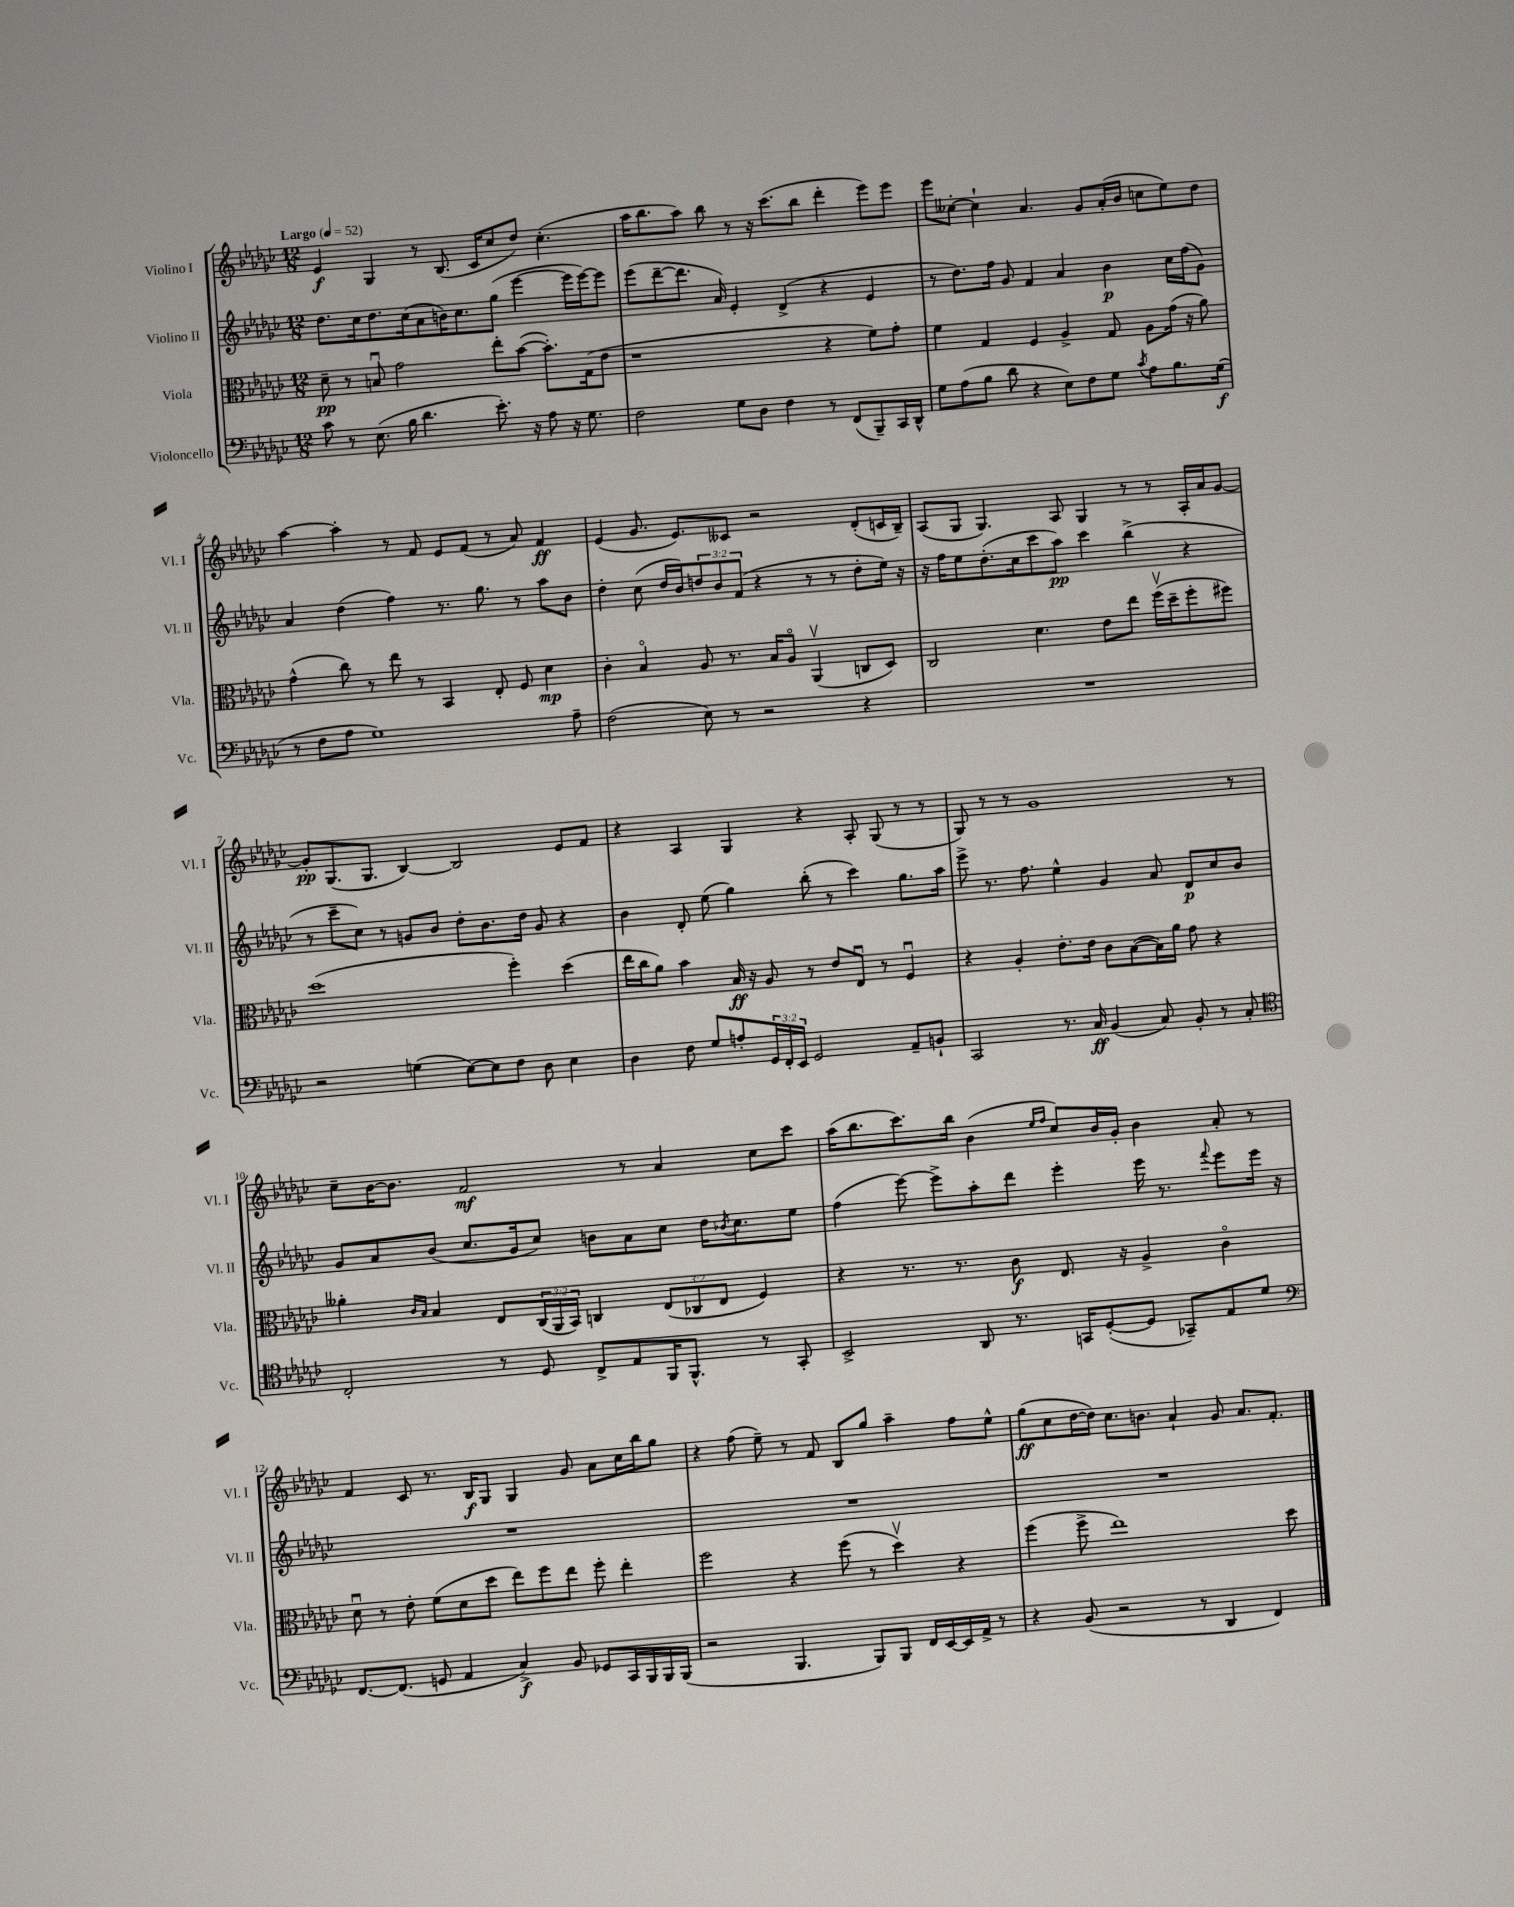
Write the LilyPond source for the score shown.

<<
\new StaffGroup <<
\new Staff = "s0" \with { instrumentName = "Violino I" shortInstrumentName = "Vl. I" } {
    \clef treble \key ges \major \numericTimeSignature \time 12/8 \tempo "Largo" 4 = 52
    ees'4\f ges4 r8 bes8.( ces'16 ces''8 des''8) ces''4.-.( |
    aes''16 bes''8. aes''8) bes''8 r8 r16 ces'''8.( bes''8 des'''4-. ees'''8) ees'''8 |
    ees'''8 ceses''8~-. ceses''4-! aes'4. ges'8 aes'16-.( bes'16 c''8 ees''8) des''8 |
    aes''4~ aes''4-. r8 f'8 ees'8 f'8( r8 aes'8) f'4\ff |
    ees'4( ges'8. ees'8.) ceses'8 r2 des'8-.( c'16 bes16--) |
    aes8( ges8 ges4.) aes8 ges4 r8 r8 aes16-. aes'16 ges'8~ |
    ges'8-.\pp ges8.( ges8. bes4~) bes2 ees'8 f'8 |
    r4 aes4 ges4 r4 aes8-. ges8( r8 r8 |
    ges8) r8 r8 ges'1 r8 |
    ces''8-- bes'16~ bes'8. f'2\mf r8 aes'4 ces''8 ces'''8 |
    aes''16( bes''8. ces'''8.) bes''16 bes'4( \grace { ees''16 f''16 } ces''8) bes'16 ges'16-. bes'4 aes'8-. r8 |
    f'4 ces'8 r8. bes16\f ges8 ges4 ges'8 aes'8 ces''16 bes''16 ges''8 |
    r4 f''8( ees''8--) r8 f'8 bes8 ges''8 aes''4-- f''8 ees''8-^ |
    ges''8\ff( ces''8 des''16~ des''16) ces''8. b'8. aes'4-! ges'8 aes'8. f'8.-. \bar "|." |
}
\new Staff = "s1" \with { instrumentName = "Violino II" shortInstrumentName = "Vl. II" } {
    \clef treble \key ges \major \numericTimeSignature \time 12/8 \override Staff.TupletNumber.text = #tuplet-number::calc-fraction-text
    des''8. ces''16 des''8. ces''16( aes'8 b'16) ces''8. ges''8( ees'''4~ ees'''16 ees'''16~) ees'''8 |
    ees'''8( des'''8~-- des'''8. aes'16) ees'4-. des'4->( r4 ees'4 |
    r8 des''8.) f''16 ges'8 f'4 aes'4 bes'4\p ces''16 f''16( ges'8) |
    aes'4 des''4( f''4) r8. ges''8. r8 aes''8 bes'8 |
    des''4-. ces''8( des''16 bes'16) \tuplet 3/2 { d''8 bes'8 f'8( } r4 r8 r8 d''8-. ees''16) r16 |
    r16 f''16 ees''8 des''8.-.( ces''16 ces'''8 aes''8\pp) ces'''4 bes''4->( r4 |
    r8 ces'''8-- ces''8) r8 g'8 bes'8 des''8-. bes'8. des''16 g'8 r4 |
    bes'4 des'8-. ees''8( ges''4) bes''8-.( r8 ces'''4) ges''8. aes''16 |
    ees'''8-> r8. f''8. ees''4-^ ges'4 aes'8 des'8\p ces''8 bes'8 |
    ges'8 aes'8 bes'8( ces''8. ges'16 ces''8) b'8 aes'8 ces''8 des''16 \acciaccatura { bes'8 } ces''8. ees''8 |
    f''4( ees'''8~) ees'''8-> aes''8-. des'''8 ees'''4-. ees'''16 r8. \appoggiatura { f'''8 } ees'''8 ees'''16 r16 |
    R1. |
    R1. |
    R1. \bar "|." |
}
\new Staff = "s2" \with { instrumentName = "Viola" shortInstrumentName = "Vla." } {
    \clef alto \key ges \major \numericTimeSignature \time 12/8 \override Staff.TupletNumber.text = #tuplet-number::calc-fraction-text
    des'8--\pp r8 b8\downbow ges'2 ees''8-. bes'8~( bes'8.-.) ges16( ees'8 |
    r1 r4 f'8) ges'8-. |
    f'4 ges4 f4 aes4-> ges8 aes8 ges'16( r16 aes'8) |
    ges'4-^( ces''8) r8 ees''8 r8 bes,4 ees8-. f8 des'4\mp |
    ces'4-. bes4\flageolet aes8 r8. bes16 aes8\flageolet aes,4\upbow( c8 des8) |
    ces2 des'4. ees'8 ees''8 f''16\upbow( des''16-- f''8-. fis''8) |
    des''1( f''4-.) des''4( |
    ees''16 ces''16 aes'8) bes'4 bes16\ff r16 aes8 r8 ees'8 ees8\downbow r8 f4\downbow |
    r4 aes4-. ees'8.-. ees'16 ces'8 bes8~( bes16) aes'16 ges'8 r4 |
    aeses'4-. \grace { ces'16 bes16 } bes4 ees8 \tuplet 3/2 { ces16( aes,16 bes,16) } c4 \tuplet 3/2 { ees8( ces8 ees8 } f4) |
    r4 r8. r8. ces'8\f ees8. r16 aes4-> ces'4\flageolet |
    des'8\downbow r8 ees'8-. f'8( des'8 des''8 ees''8) f''8 ees''8 f''8-. ees''4-. |
    f''2 r4 f''8( r8 des''4\upbow) r4 |
    f''4( f''8-> ees''1) des''8 \bar "|." |
}
\new Staff = "s3" \with { instrumentName = "Violoncello" shortInstrumentName = "Vc." } {
    \clef bass \key ges \major \numericTimeSignature \time 12/8 \override Staff.TupletNumber.text = #tuplet-number::calc-fraction-text
    ces'8 r8 ees8.( bes16 des'4. ees'8.-.) r16 aes8 r16 ges8. |
    f2 ges8 des8 f4 r8 f,8( bes,,8--) ces,16 des,16-^ |
    ges8 aes8( bes8 des'8 r4 ees8) f8 ges8 \acciaccatura { ces'8 } aes8 bes8. ges16\f( |
    r8 f8 aes8 ges1) aes8-- |
    f2( ees8) r8 r2 r4 |
    R1. |
    r2 g4( ees8~) ees8 f8 des8 ees4 |
    des4 f8 ges8 a8-. \tuplet 3/2 { ges,16 f,16-. ees,16 } ges,2 aes,8-- b,8-! |
    ces,2 r8. ces16\ff bes,4( ces8) bes,8-. r8 ces8-. |
    \clef tenor ces2-. r8 des8 ces8-> ees8 f,16 f,8.-^ r8 ges,8-. |
    bes,2-> aes,8 r8. g,16 des8~-.( des8 ges,8--) ees8 des'8 |
    \clef bass f,8.~ f,8.( g,8 aes,4 ces4->\f) bes,8 ges,8 ces,16 bes,,16 bes,,16 bes,,16( |
    r2 bes,,4. bes,,8) bes,,8 f,16 ees,16~ ees,16 aes,16-> r8 |
    r4 bes,8( r2 r8 des,4 f,4) \bar "|." |
}
>>
>>
